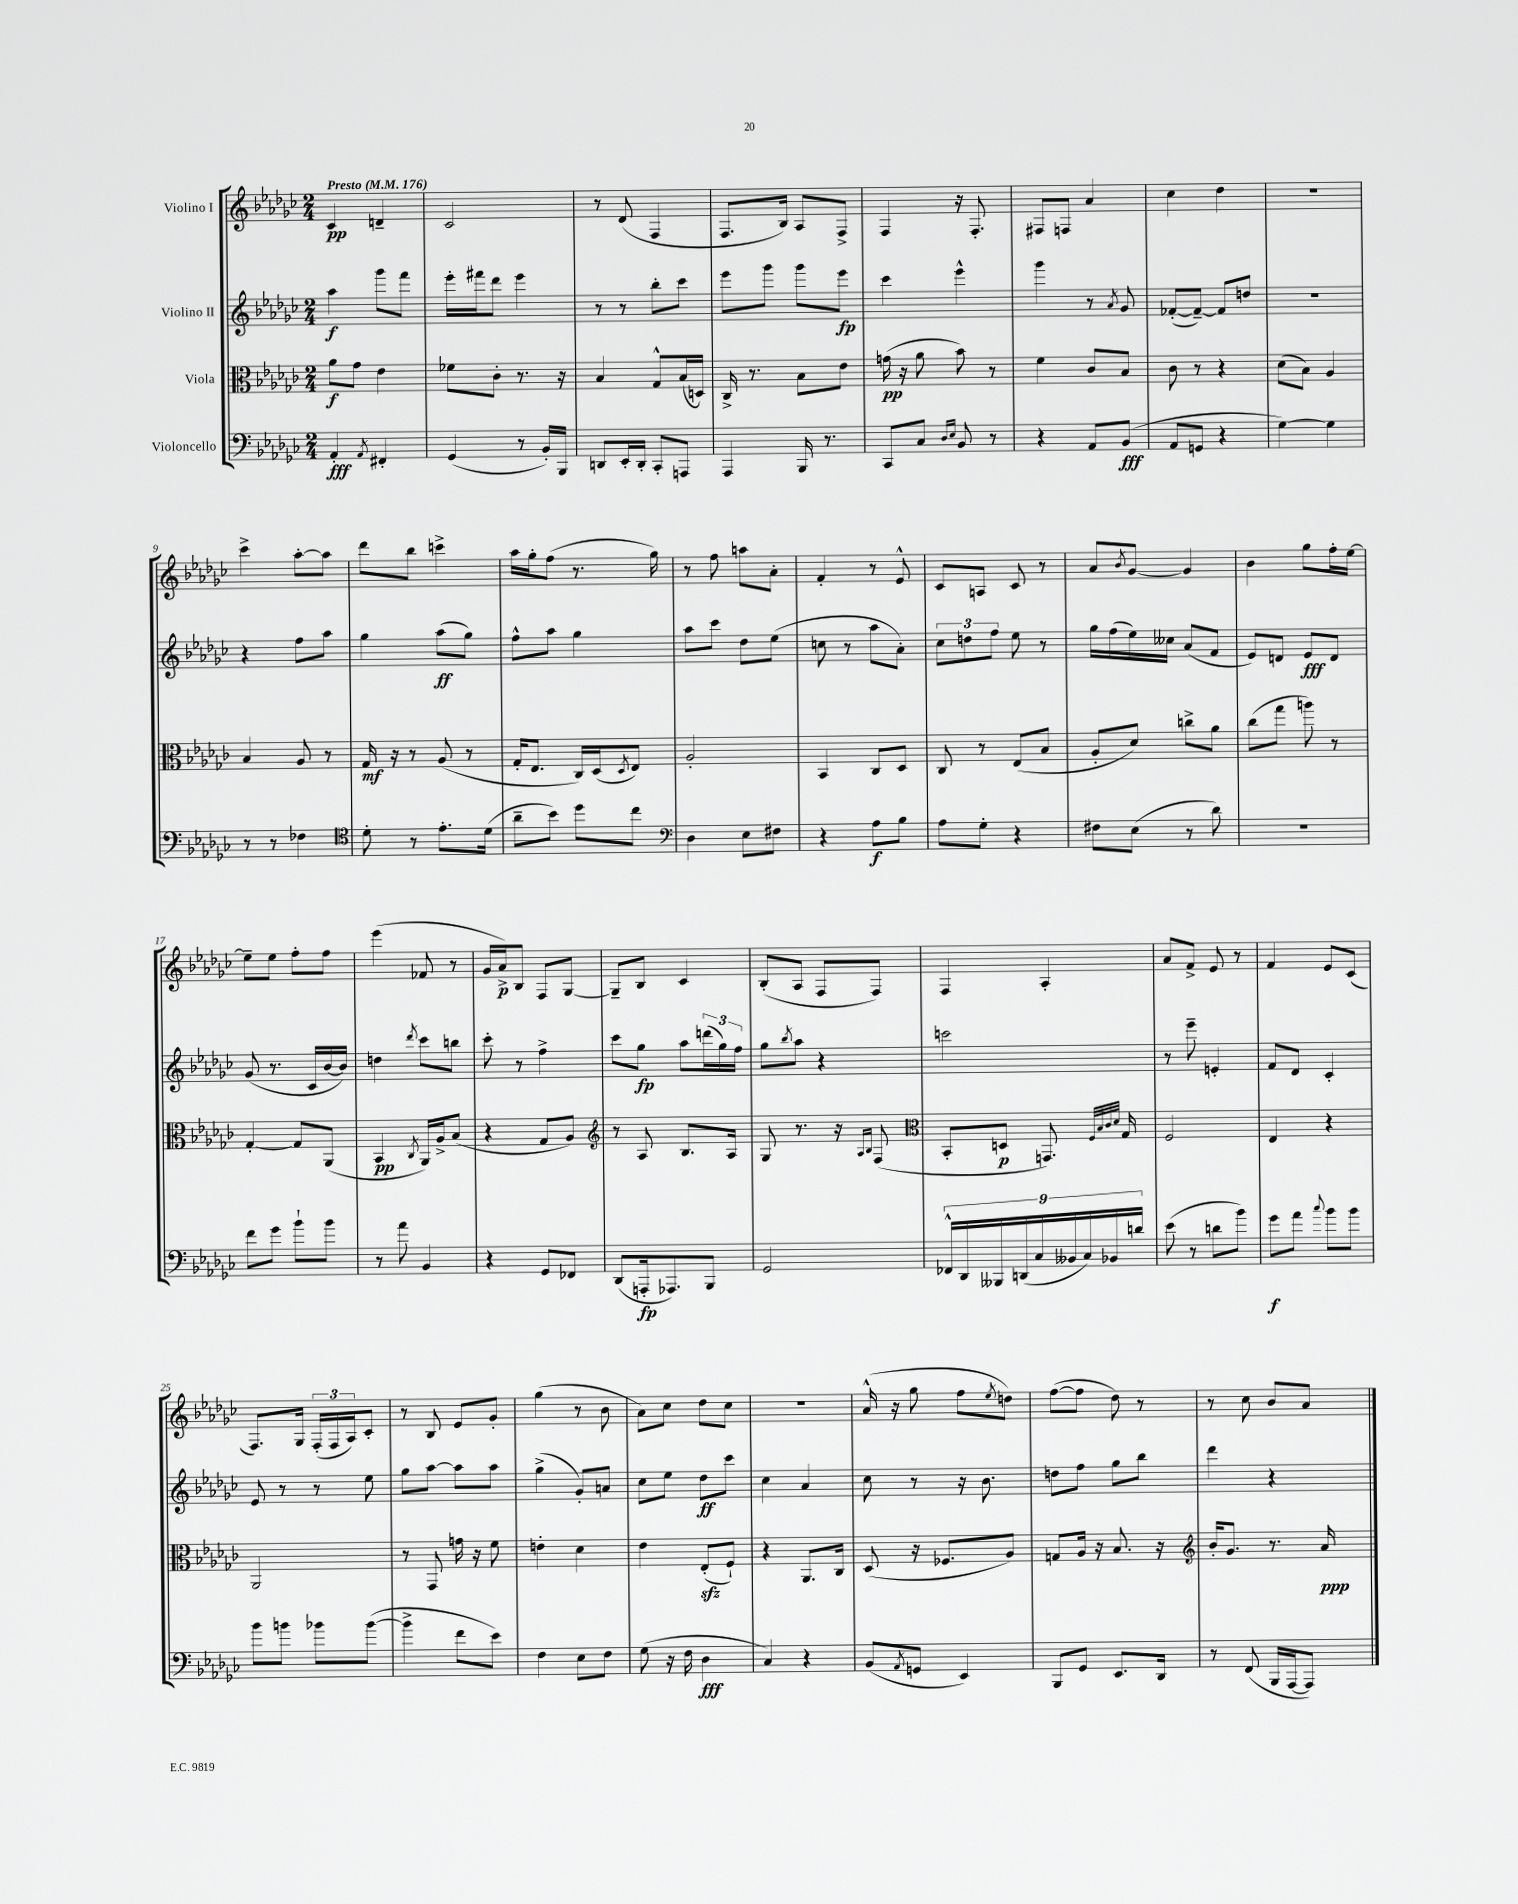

**kern	**kern	**kern	**kern
*staff4	*staff3	*staff2	*staff1
*clefF4	*clefC3	*clefG2	*clefG2
*k[b-e-a-d-g-c-]	*k[b-e-a-d-g-c-]	*k[b-e-a-d-g-c-]	*k[b-e-a-d-g-c-]
*M2/4	*M2/4	*M2/4	*M2/4
*MM176	*MM176	*MM176	*MM176
4AA-'	8a-	4aa-	4c-
.	8g-	.	.
8qAA-	.	.	.
4FF#'	4e-	8ggg-	4d~
.	.	8fff	.
=	=	=	=
(4GG-	8f-	16eee-'	2c-
.	.	16fff#	.
.	8c-'	8ddd-	.
8r	8.r	4eee-	.
16BB-')	.	.	.
16BBB-	16r	.	.
=	=	=	=
8DD	4B-	8r	8r
16EE-'	.	8r	(8d-
16DD'	.	.	.
8CC-'	8G-^^	8bb-'	4F
8AAA	(16B-	8ccc-	.
.	16D)	.	.
=	=	=	=
4AAA-	16C-^	8eee-	8.F
.	8.r	.	.
.	.	8ggg-	.
.	.	.	16B-)
16BBB-	8B-	8ggg-	8A-
8.r	.	.	.
.	8e-	8eee-	8F^
=	=	=	=
8CC-	(16g	4ccc-	4F
.	16r	.	.
8C-	8a-	.	.
16qqD-	.	.	.
16qqE-	.	.	.
8BB-	8b-)	4eee-^^	16r
.	.	.	8.F'
8r	8r	.	.
=	=	=	=
4r	4f	4ggg-	8F#
.	.	.	8F
8AA-	8c-	8r	4a-
.	.	8qa-	.
(8BB-	8B-	8g-	.
=	=	=	=
8AA-	8c-	([8f-'	4cc-
8GG	8r	8f-~_)	.
4r	4r	8f-]	4dd-
.	.	8dd	.
=	=	=	=
[4G-)	(8d-	2r	2r
.	8B-)	.	.
4G-]	4A-	.	.
=	=	=	=
8r	4B-	4r	4ccc-^
8r	.	.	.
4F-	8A-	8ff	[8aa-'
.	8r	8aa-	8aa-]
=	=	=	=
*clefC4	*	*	*
8d-'	16G-	4gg-	8ddd-
.	16r	.	.
8r	8r	.	8bb-
8.e-'	(8A-	(8aa-	4ccc^
.	8r	8gg-)	.
(16d-	.	.	.
=	=	=	=
8a-~	16G-'	8ff^^	16aa-
.	8.E-	.	16gg-'
8b-)	.	8aa-	(8ff
8dd-	16C-)	4gg-	8.r
.	(16D-	.	.
.	8qD-	.	.
8cc-	8E-)	.	.
.	.	.	16gg-)
=	=	=	=
*clefF4	*	*	*
4D-	2A-'	8aa-	8r
.	.	8ccc-	8ff
8E-	.	8dd-	8aa
8F#	.	(8ee-	8a-'
=	=	=	=
4r	4BB-	8cc	4f'
.	.	8r	.
8A-	8C-	8aa-	8r
8B-	8D-	8a-')	8e-^^
=	=	=	=
8A-	8C-	12cc-	8c-
.	.	12dd	.
8G-'	8r	.	8A
.	.	12ff	.
4r	(8E-	8ee-	8c-
.	8B-	8r	8r
=	=	=	=
8F#	8A-'	16gg-	8a-
.	.	(16ff	.
.	.	.	8qb-
(8E-	8d-)	16ee-)	[8g-
.	.	16cc--	.
8r	8cc^	(8a-	4g-]
8d-)	8a-	8f	.
=	=	=	=
2r	(8cc-	8e-)	4b-
.	8gg-	8d	.
.	8aa)	8e-	8gg-
.	8r	8d	16ff'
.	.	.	[16ee-
=	=	=	=
8f	[4G-'	(8g-	8ee-~]
8g-	.	8.r	8ee-
8b-`	8G-]	.	8ff'
.	.	16c-	.
8b-	(8AA-	[16b-	8ff
.	.	16b-])	.
=	=	=	=
8r	4BB-	4dd	(4eee-
8a-	.	.	.
.	8qC-	8qddd-	.
4BB-	16AA-)	8ccc-	8f-
.	16A-^	.	.
.	(8B-	8bb	8r
=	=	=	=
4r	4r	8ccc-'	16g-
.	.	.	16a-^)
.	.	8r	8B-
8GG-	8G-	4ff^	8F
8FF-	8A-)	.	[8G-
=	=	=	=
*	*clefG2	*	*
(8DD-	8r	8ccc-	8G-~]
16AAA'	8A-	8gg-	8B-
8.AAA-)	.	.	.
.	8.B-	8aa-	4c-
8BBB-	.	(24ddd	.
.	.	24gg-)	.
.	16A-	.	.
.	.	24ff	.
=	=	=	=
2GG-	8G-	8gg-	(8B-'
.	.	8qbb-	.
.	8.r	8aa-	8A-
.	.	4r	8F
.	16r	.	.
.	16qqA-	.	.
.	16qqB-	.	.
.	(8F	.	8F)
=	=	=	=
*	*clefC3	*	*
18FF-^^	8BB-'	2ccc	4F
18DD-	.	.	.
18BBB--	.	.	.
.	8D	.	.
(18DD	.	.	.
18C-	.	.	.
.	8.GG)	.	4A-'
18BB--	.	.	.
18C-)	.	.	.
18BB-	.	.	.
.	32qqF	.	.
.	32qqB-	.	.
.	32qqc-	.	.
.	32qqd-	.	.
.	16G-	.	.
18d	.	.	.
=	=	=	=
(8e-	2F	8r	8a-
8r	.	8eee-~	8f^
8d	.	4e'	8e-
8b-)	.	.	8r
=	=	=	=
8g-	4E-	8f	4f
8a-	.	8d-	.
8qqcc-	.	.	.
8b-	4r	4c-'	8e-
8b-	.	.	(8c-
=	=	=	=
8b-	2AA-	8e-	8.F)
8b	.	8r	.
.	.	.	16G-
8b-	.	8r	(24F'
.	.	.	24F
.	.	.	24A-)
([8b-	.	8ee-	8c-'
=	=	=	=
4b-^]	8r	8gg-	8r
.	8GG-	[8aa-	8B-
8f	16g	8aa-]	8e-
.	16r	.	.
8e-)	8f	8aa-	8g-'
=	=	=	=
4F	4e'	(4gg-^	(4gg-
8E-	4d-	8g-')	8r
8F	.	8a	8b-
=	=	=	=
(8G-	4e-	8cc-	8a-)
16r	.	8ee-	8cc-
16F	.	.	.
4D-	(8E-'	8dd-	8dd-
.	8F`)	8ccc-	8cc-
=	=	=	=
4C-)	4r	4cc-	2r
4r	8.AA-	4a-	.
.	16C-	.	.
=	=	=	=
(8BB-	(8D-	8cc-	(16a-^^
.	.	.	16r
8qAA-	.	.	.
8GG	16r	8r	8gg-
.	8.F-	.	.
4EE-)	.	16r	8ff
.	.	8.b-	.
.	.	.	8qee-
.	8A-)	.	8dd)
=	=	=	=
8BBB-	8G	8dd	([8ff
8GG-	16A-	8ff	8ff]
.	16r	.	.
8.EE-	8.B-	8gg-	8dd-)
.	.	8bb-	8r
16DD-	16r	.	.
=	=	=	=
*	*clefG2	*	*
8r	16b-'	4ddd-	8r
.	8.g-	.	.
(8FF	.	.	8cc-
16BBB-	8.r	4r	8b-
[16AAA-	.	.	.
8AAA-])	.	.	8a-
.	16a-	.	.
==	==	==	==
*-	*-	*-	*-
